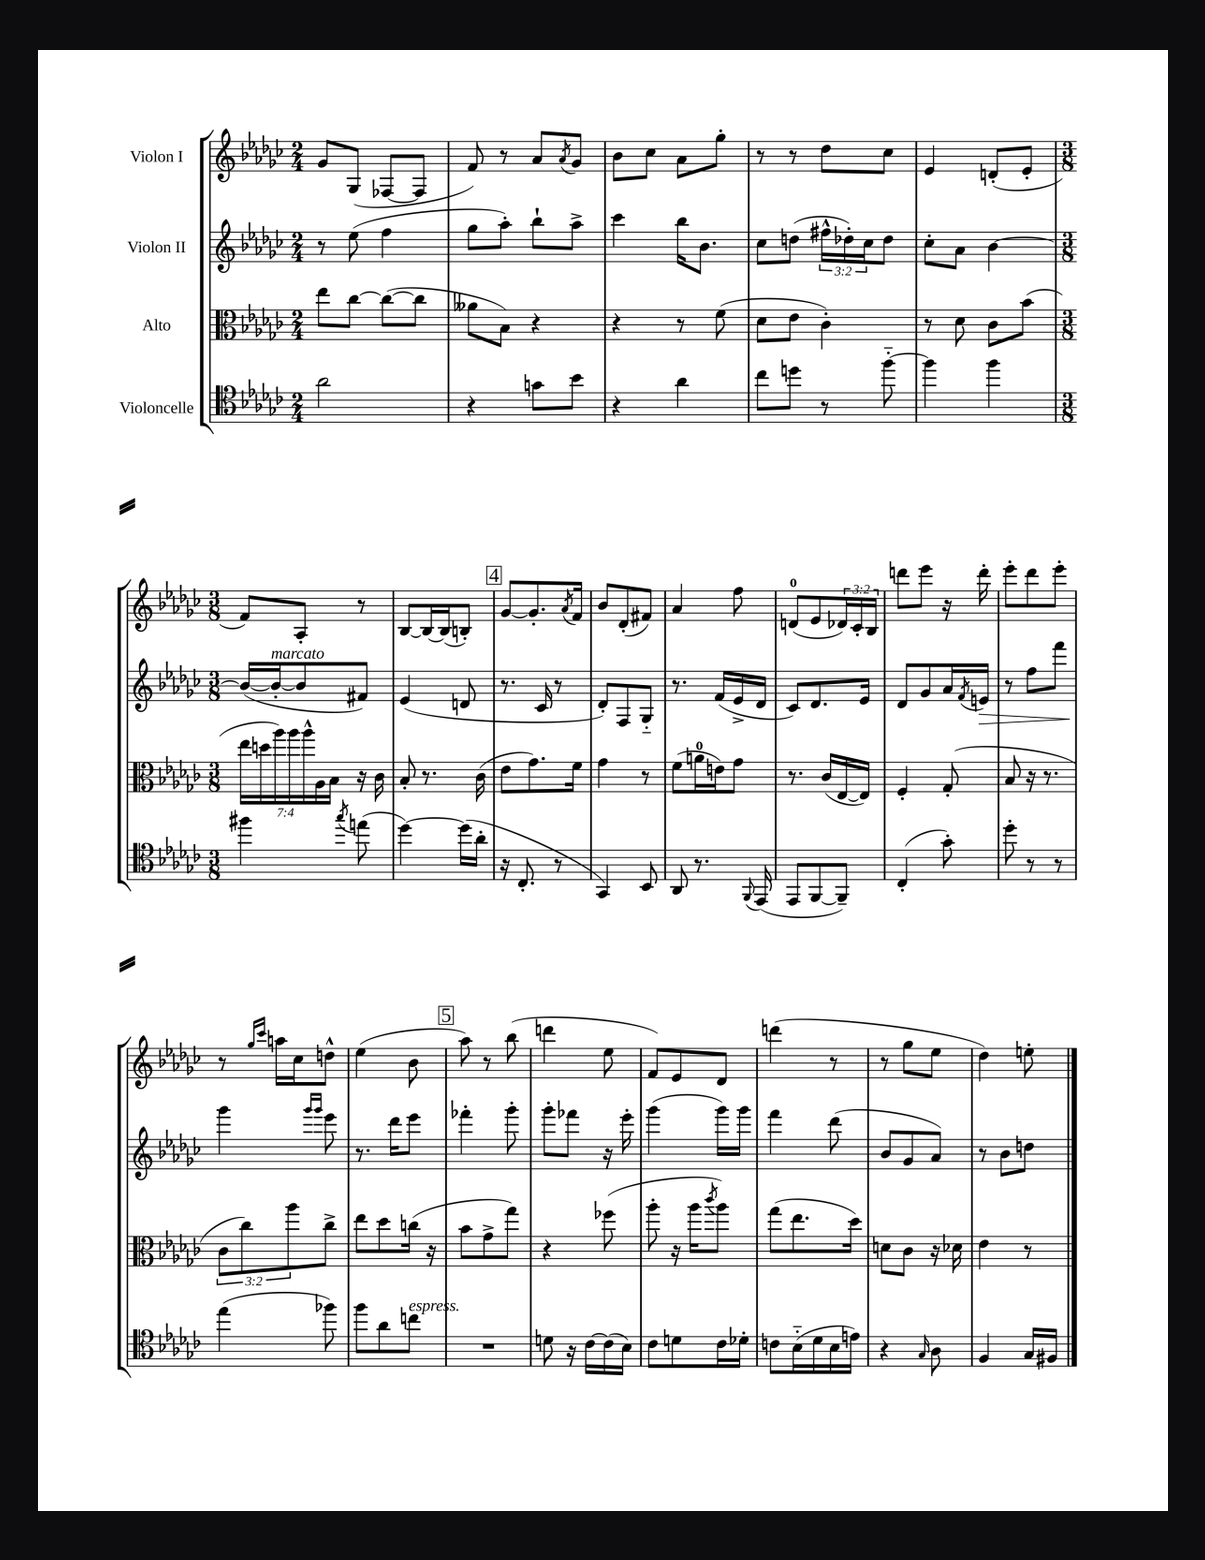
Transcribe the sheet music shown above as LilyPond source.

<<
\new StaffGroup <<
\new Staff = "s0" \with { instrumentName = "Violon I" } {
    \clef treble \key ges \major \numericTimeSignature \time 2/4 \override Staff.TupletNumber.text = #tuplet-number::calc-fraction-text
    ges'8 ges8( fes8~ fes8 |
    f'8) r8 aes'8 \acciaccatura { aes'8 } ges'8 |
    bes'8 ces''8 aes'8 ges''8-. |
    r8 r8 des''8 ces''8 |
    ees'4 d'8-.( ees'8-. |
    \numericTimeSignature \time 3/8 f'8) aes8-. r8 |
    bes8~ bes16~ bes16( b8-.) |
    \mark \markup { \box "4" } ges'8~ ges'8.-. \acciaccatura { aes'8 } f'16 |
    bes'8 des'8-.( fis'8) |
    aes'4 f''8 |
    d'8-0( ees'8 \tuplet 3/2 { des'16) ces'16-. bes16 } |
    d'''8 ees'''8 r16 d'''16-. |
    ees'''8-. des'''8 ees'''8-. |
    r8 \grace { ges''16 ces'''16 } a''16 ces''16 d''8-^ |
    ees''4( bes'8 |
    \mark \markup { \box "5" } aes''8) r8 bes''8( |
    d'''4 ees''8 |
    f'8) ees'8 des'8 |
    d'''4( r8 |
    r8 ges''8 ees''8 |
    des''4) e''8-. \bar "|." |
}
\new Staff = "s1" \with { instrumentName = "Violon II" } {
    \clef treble \key ges \major \numericTimeSignature \time 2/4 \override Staff.TupletNumber.text = #tuplet-number::calc-fraction-text
    r8 ees''8( f''4 |
    ges''8 aes''8-.) bes''8-! aes''8-> |
    ces'''4 bes''16 bes'8. |
    ces''8 d''8( \tuplet 3/2 { fis''16-^ des''16-.) ces''16 } des''8 |
    ces''8-. aes'8 bes'4~ |
    \numericTimeSignature \time 3/8 bes'16~( bes'16~-.^\markup { \italic "marcato" } bes'8 fis'8) |
    ees'4( d'8 |
    \mark \markup { \box "4" } r8. ces'16 r8 |
    des'8-.) f8 ges8-_ |
    r8. f'16( ees'16-> des'16 |
    ces'8) des'8. ees'16 |
    des'8 ges'8 aes'16 \acciaccatura { f'8 } e'16\> |
    r8 f''8 f'''8 |
    ges'''4\! \grace { ges'''16 ges'''16 } ees'''8 |
    r8. des'''16 ees'''8 |
    \mark \markup { \box "5" } fes'''4-. ges'''8-. |
    ges'''8-. fes'''8 r16 ees'''16-. |
    ges'''4( ges'''16) ges'''16 |
    f'''4 des'''8( |
    bes'8 ges'8 aes'8) |
    r8 bes'8 d''8 \bar "|." |
}
\new Staff = "s2" \with { instrumentName = "Alto" } {
    \clef alto \key ges \major \numericTimeSignature \time 2/4 \override Staff.TupletNumber.text = #tuplet-number::calc-fraction-text
    ees''8 ces''8~ ces''8~( ces''8 |
    aeses'8 bes8) r4 |
    r4 r8 f'8( |
    des'8 ees'8 ces'4-.) |
    r8 des'8 ces'8 bes'8( |
    \numericTimeSignature \time 3/8 \tuplet 7/4 { ees''16 d''16 aes''16) aes''16 aes''16-^ aes16 bes16 } r16 ces'16 |
    bes8-. r8. ces'16( |
    \mark \markup { \box "4" } ees'8 ges'8.) f'16 |
    ges'4 r8 |
    f'8( a'16-0 e'16) ges'8 |
    r8. ces'16( ees16~ ees16) |
    f4-. ges8-.( |
    bes8 r16 r8. |
    \tuplet 3/2 { ces'8 ces''8) aes''8 } ces''8-> |
    ees''8 des''8 c''16( r16 |
    \mark \markup { \box "5" } bes'8 ges'8-> ges''8) |
    r4 fes''8( |
    aes''8-. r16 aes''16 \acciaccatura { ces'''8 } aes''8) |
    ges''8( ees''8. des''16) |
    d'8 ces'8 r16 des'16 |
    ees'4 r8 \bar "|." |
}
\new Staff = "s3" \with { instrumentName = "Violoncelle" } {
    \clef tenor \key ges \major \numericTimeSignature \time 2/4
    aes'2 |
    r4 g'8 bes'8 |
    r4 aes'4 |
    ces''8 d''8 r8 f''8~-_ |
    f''4 f''4 |
    \numericTimeSignature \time 3/8 fis''4 \acciaccatura { ges''8 } e''8( |
    des''4~) des''16( aes'16-. |
    \mark \markup { \box "4" } r16 ces8.-. r8 |
    ges,4) bes,8 |
    aes,8 r8. \appoggiatura { f,8 } ees,16( |
    ees,8 f,8~ f,8--) |
    ces4-.( ges'8-.) |
    des''8-. r8 r8 |
    ees''4( fes''8) |
    f''8 aes'8 c''8^\markup { \italic "espress." } |
    \mark \markup { \box "5" } R4. |
    d'8 r16 ces'16~ ces'16( bes16) |
    ces'8 d'8 ces'16 des'16-. |
    c'8 bes16-_( des'16 bes16 e'16) |
    r4 \grace { ges16 } aes8 |
    f4 ges16 fis16 \bar "|." |
}
>>
>>
\layout { \context { \Score \remove "Bar_number_engraver" } }
